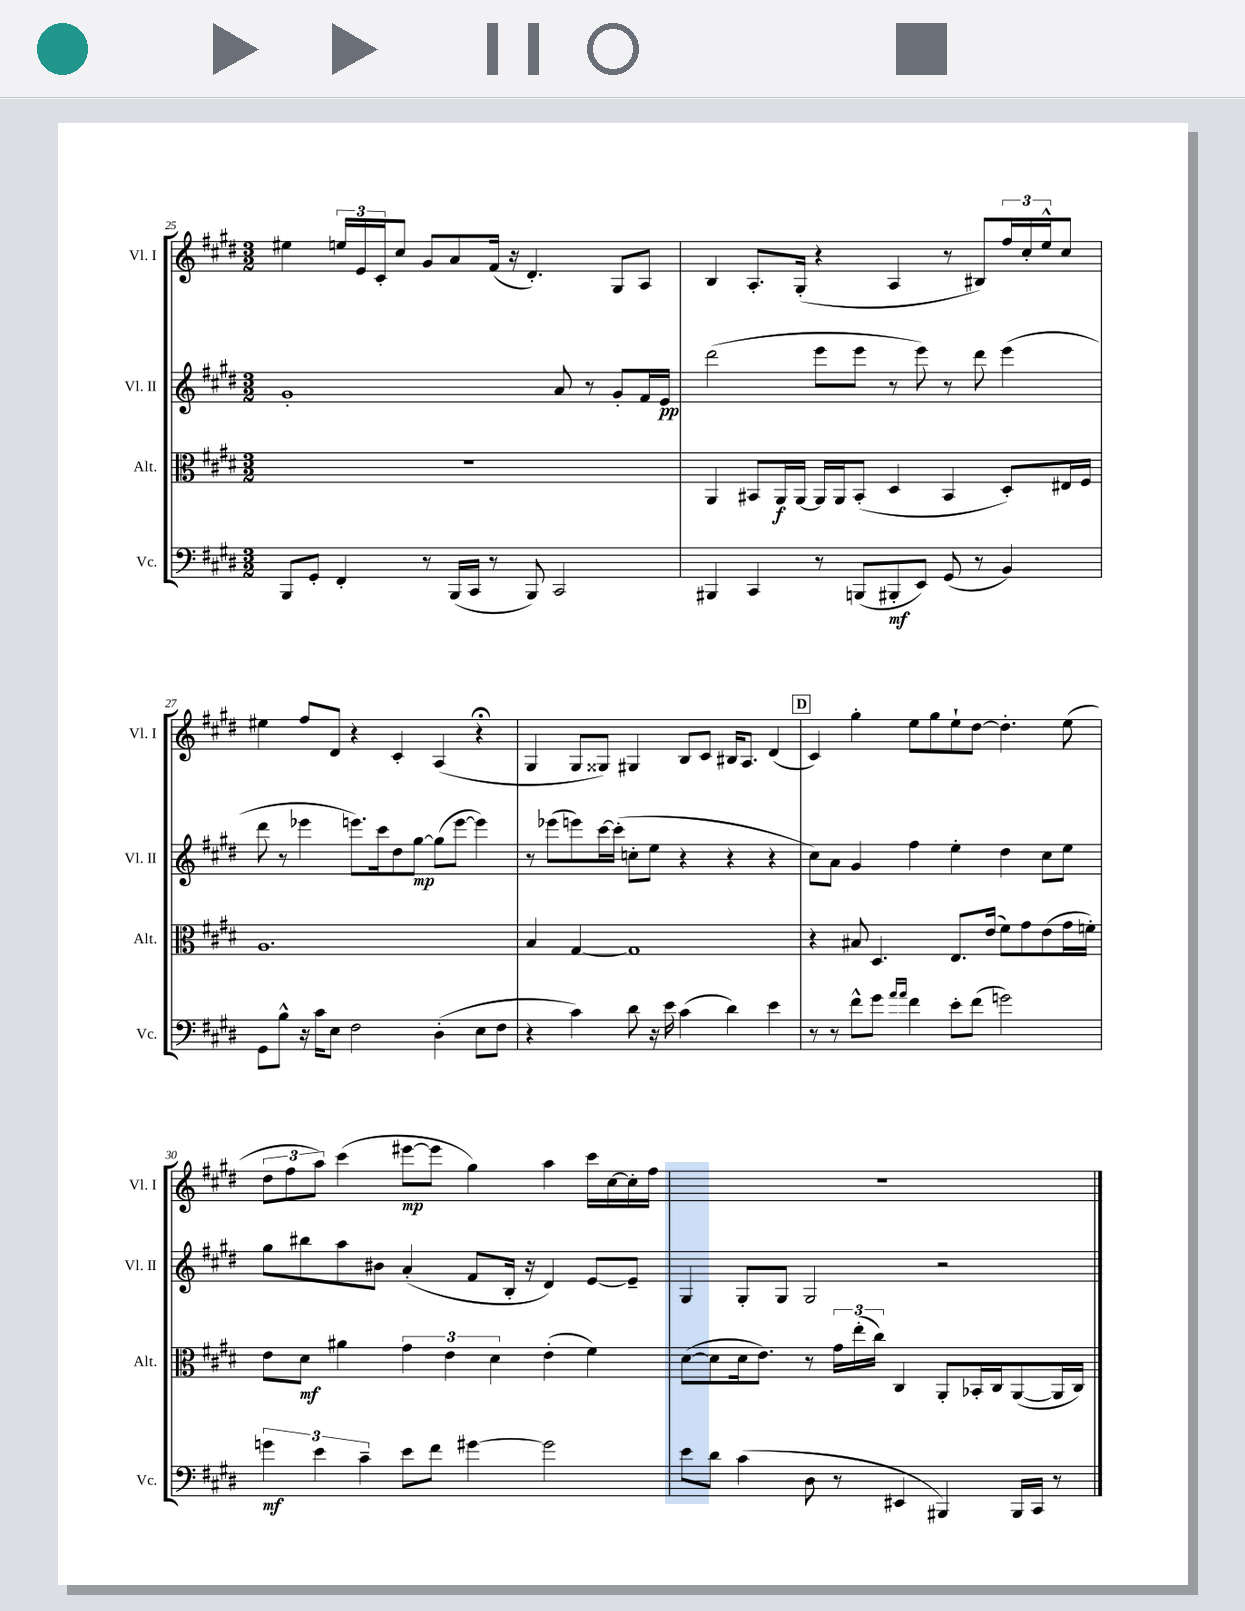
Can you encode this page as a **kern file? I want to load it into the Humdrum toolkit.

**kern	**kern	**kern	**kern
*staff4	*staff3	*staff2	*staff1
*clefF4	*clefC3	*clefG2	*clefG2
*k[f#c#g#d#]	*k[f#c#g#d#]	*k[f#c#g#d#]	*k[f#c#g#d#]
*M3/2	*M3/2	*M3/2	*M3/2
8BBB	1.r	1g#'	4ee#
8GG#'	.	.	.
4FF#'	.	.	24ee
.	.	.	24e
.	.	.	24c#'
.	.	.	8cc#
8r	.	.	8g#
(16BBB	.	.	8a
16CC#	.	.	.
8r	.	.	(16f#
.	.	.	16r
8BBB)	.	.	4.d#')
2CC#	.	8a	.
.	.	8r	.
.	.	8g#'	8G#
.	.	16f#	8A
.	.	16e	.
=	=	=	=
4BBB#	4AA	(2ddd#	4B
4CC#	8BB#	.	8.A'
.	16AA	.	.
.	[16AA	.	(16G#'
8r	16AA]	8eee	4r
.	16AA	.	.
(8BBB	(8BB#'	8eee	.
8BBB#'	4D#	8r	4A
8EE)	.	8eee)	.
(8GG#	4BB#	8r	8r
8r	.	8ddd#	8B#)
4BB)	8D#')	(4eee	24ff#
.	.	.	24cc#'
.	.	.	24ee^^
.	16E#	.	8cc#
.	16F#	.	.
=	=	=	=
8GG#	1.A	8ddd#	4ee#
8B^^	.	8r	.
16r	.	4eee-	8ff#
16c#	.	.	.
8E	.	.	8d#
2F#	.	8.eee)	4r
.	.	16ccc#	.
.	.	8dd#	4c#'
.	.	[8gg#	.
(4D#'	.	(8gg#]	(4A
.	.	[8eee	.
8E	.	4eee])	4r;
8F#	.	.	.
=	=	=	=
4r	4B	8r	4G#
.	.	(8eee-	.
4c#)	[4G#	8eee)	8G#
.	.	[16ccc#	8G##)
.	.	(16ccc#']	.
8d#	1G#]	8cc'	4G#
16r	.	8ee	.
16e	.	.	.
(4c#	.	4r	8B
.	.	.	8c#
4d#)	.	4r	16B#
.	.	.	8.A
4e	.	4r	(4d#
=	=	=	=
8r	4r	8cc#)	4c#)
8r	.	8a	.
8f#^^	8B#	4g#	4gg#'
8g#	4.D#	.	.
16qqa	.	.	.
16qqa	.	.	.
4f#	.	4ff#	8ee
.	.	.	8gg#
8e'	8.E	4ee'	8ee`
(8f#	.	.	[8dd#
.	(16e	.	.
2g)	8f#)	4dd#	4.dd#']
.	8g#	.	.
.	(8e	8cc#	.
.	16g#	8ee	(8ee
.	16f')	.	.
=	=	=	=
6g	8e	8gg#	12dd#
.	.	.	12ff#
.	8d#	8bb#	.
6e	.	.	12aa)
.	4a#	8aa	(4ccc#
6c#~	.	.	.
.	.	8b#	.
8e	6g#	(4a'	[8eee#
8f#	.	.	8eee#]
.	6e	.	.
[4g#	.	8f#	4gg#)
.	6d#	.	.
.	.	16B'	.
.	.	16r	.
2g#]	(4e'	4d#)	4aa
.	4f#)	[8e	16ccc#
.	.	.	[16cc#
.	.	8e~]	16cc#']
.	.	.	16ff#
=	=	=	=
8e	([8d#	4G#	1.r
8d#	8d#]	.	.
(4c#	16d#	8G#'	.
.	8.e)	.	.
.	.	8G#	.
8D#	8r	2G#	.
8r	24g#	.	.
.	(24ee'	.	.
.	24cc#)	.	.
4EE#	4C#	.	.
4BBB#)	8AA'	2r	.
.	16BB-'	.	.
.	16C#	.	.
16BBB#	([8AA	.	.
16CC#	.	.	.
8r	16AA]	.	.
.	16C#)	.	.
==	==	==	==
*-	*-	*-	*-
